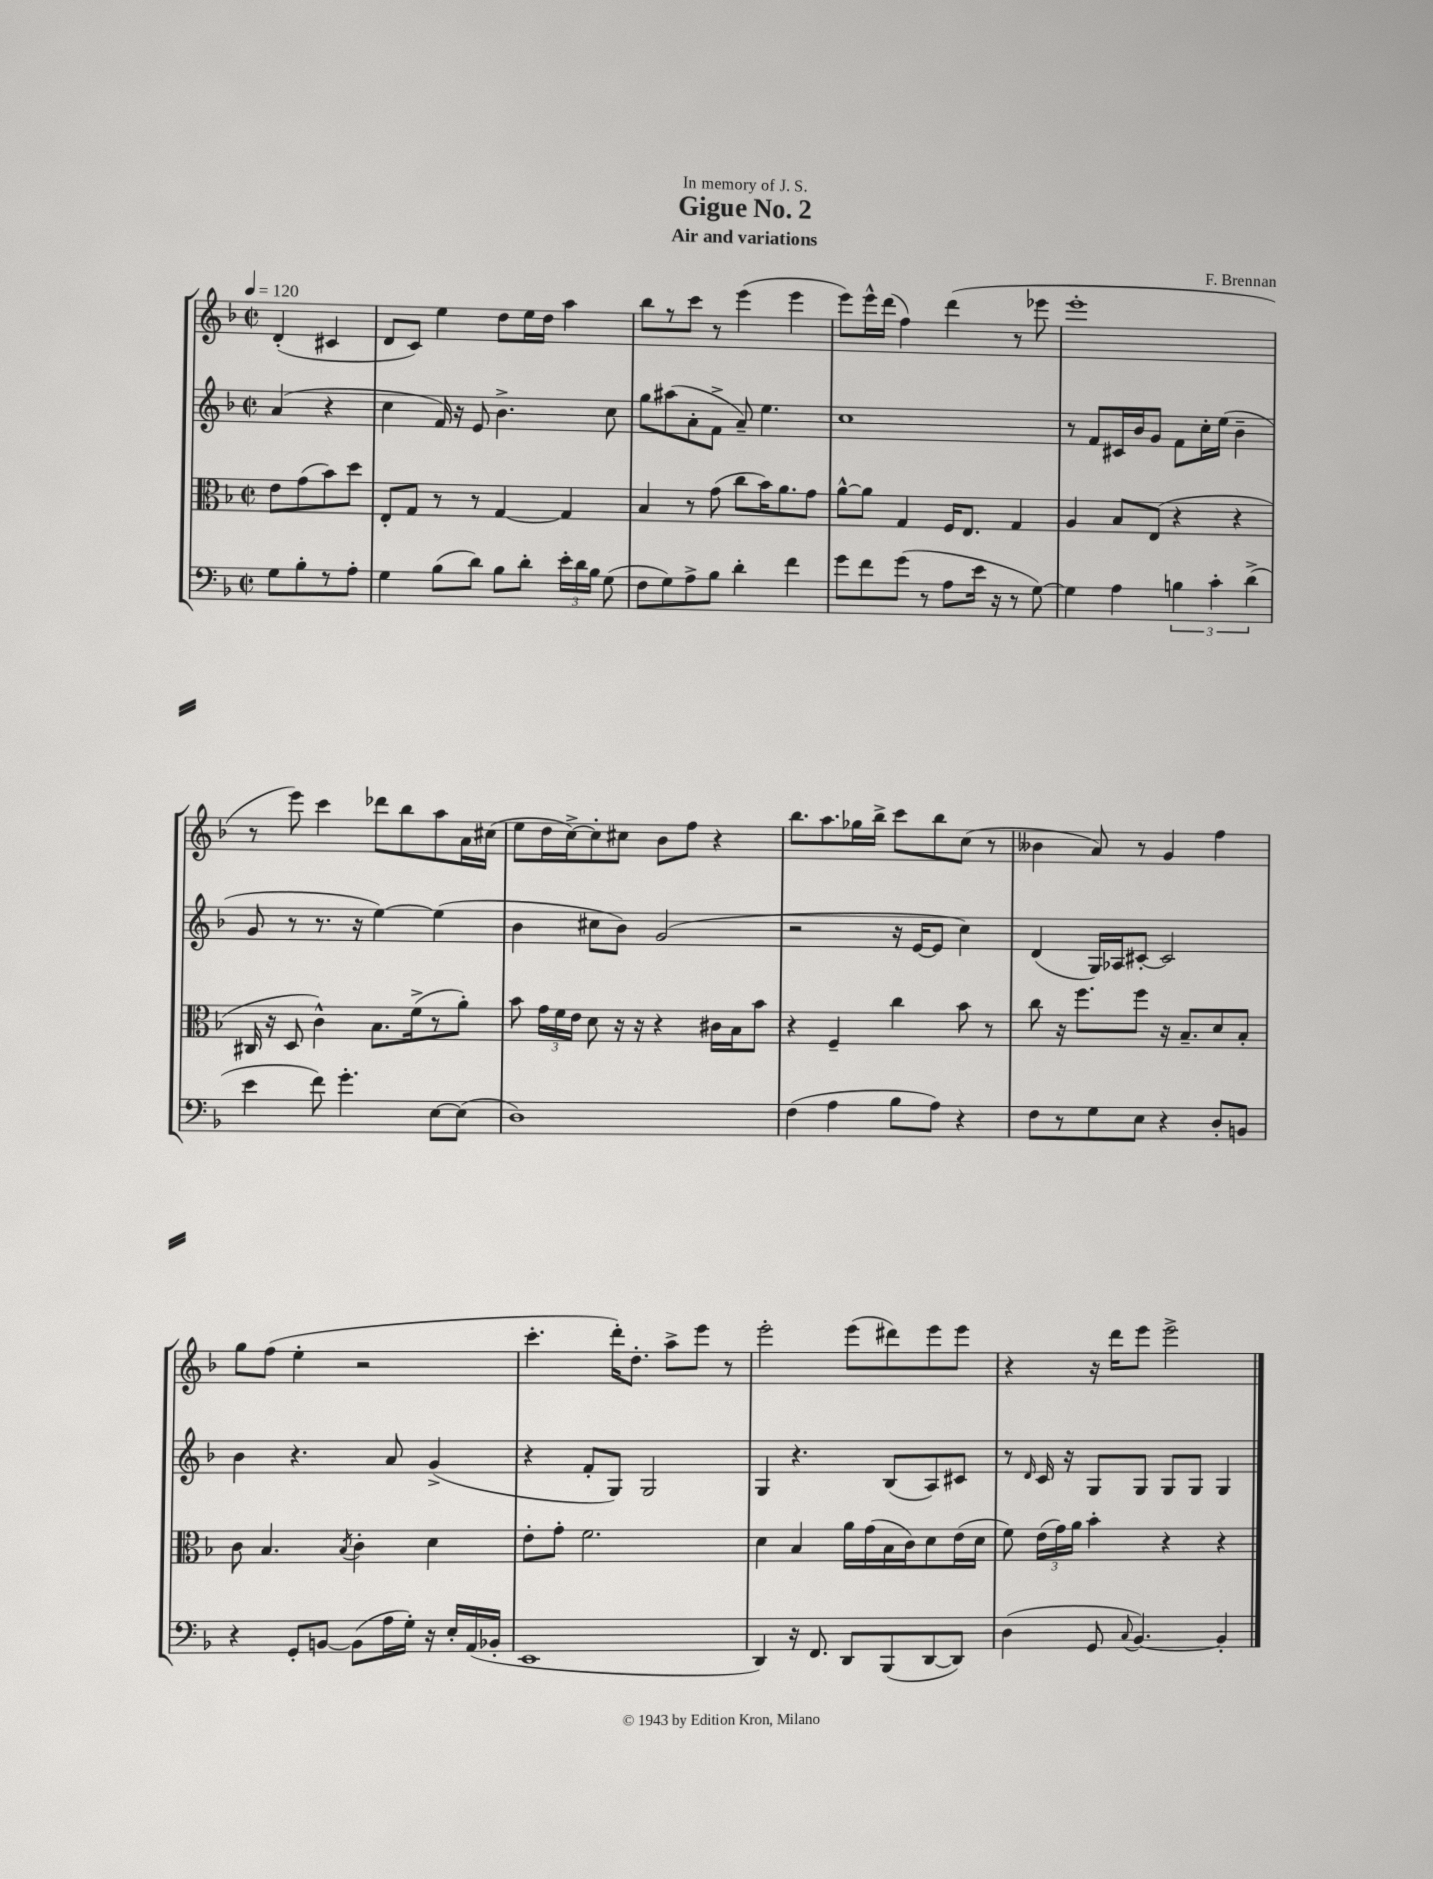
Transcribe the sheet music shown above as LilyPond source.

\header { title = "Gigue No. 2" composer = "F. Brennan" subtitle = "Air and variations" dedication = "In memory of J. S." }
<<
\new StaffGroup <<
\new Staff = "s0" {
    \clef treble \key f \major \defaultTimeSignature \time 2/2 \partial 2 \tempo 4 = 120
    \autoBeamOff d'4-.( cis'4 |
    d'8[ c'8]) e''4 d''8[ e''16 d''16] a''4 |
    bes''8[ r8 c'''8] r8 e'''4( e'''4 |
    e'''8[) e'''16-^ d'''16]( f''4) d'''4( r8 ees'''8 |
    e'''1-. |
    r8 e'''8) c'''4 des'''8[ bes''8 a''8 a'16 cis''16]( |
    e''8[ d''16 c''16~->) c''8-. cis''8] bes'8[ f''8] r4 |
    bes''8.[ a''8. ges''16 bes''16]-> c'''8[ bes''8 c''8]( r8 |
    beses'4 a'8) r8 g'4 f''4 |
    g''8[ f''8]( e''4-. r2 |
    c'''4.-. d'''16[-.) d''8.]-. a''8[-> e'''8] r8 |
    e'''2-. e'''8[( dis'''8) e'''8 e'''8] |
    r4 r16 d'''16[ e'''8] e'''2-> \bar "|." |
}
\new Staff = "s1" {
    \clef treble \key f \major \defaultTimeSignature \time 2/2 \partial 2
    \autoBeamOff a'4( r4 |
    c''4 f'16) r16 e'8 bes'4.-> c''8 |
    g''8[ ais''8( a'8-. f'8]-> a'8--) e''4. |
    c''1 |
    r8 f'8[ cis'16 bes'16 g'8] f'8[ c''16-. e''16]( bes'4-- |
    g'8 r8 r8. r16 e''4~) e''4( |
    bes'4 cis''8[ bes'8]) g'2( |
    r2 r16 e'16[~ e'8] c''4) |
    d'4( g16[) aes16 cis'8]~-. cis'2 |
    bes'4 r4. a'8 g'4->( |
    r4 f'8[-. g8]) g2 |
    g4 r4. bes8[( a8) cis'8] |
    r8 \grace { d'16 } c'16 r16 g8[ g8] g8[ g8] g4 \bar "|." |
}
\new Staff = "s2" {
    \clef alto \key f \major \defaultTimeSignature \time 2/2 \partial 2
    \autoBeamOff e'8[ g'8( bes'8) d''8] |
    e8[-. g8] r8 r8 g4~ g4 |
    bes4 r8 g'8( c''8[ bes'16) a'8. g'8] |
    a'8[~-^ a'8] g4 f16[ e8.] g4 |
    a4 bes8[ e8]( r4 r4 |
    cis16 r16 d8 c'4-^) bes8.[ f'16->( r8 a'8]-.) |
    bes'8 \tuplet 3/2 { g'16[ f'16 e'16] } d'8 r16 r16 r4 cis'16[ bes16 bes'8] |
    r4 f4-- c''4 bes'8 r8 |
    c''8 r16 f''8.[ f''8] r16 bes8.[-- d'8 bes8]-. |
    c'8 bes4. \acciaccatura { bes8 } c'4-. d'4 |
    e'8[-. g'8]-. f'2. |
    d'4 bes4 a'16[ g'16( bes16 c'16) d'8 e'16( d'16] |
    f'8) \tuplet 3/2 { e'16[( g'16) a'16] } bes'4-. r4 r4 \bar "|." |
}
\new Staff = "s3" {
    \clef bass \key f \major \defaultTimeSignature \time 2/2 \partial 2
    \autoBeamOff g8[ bes8-. r8 a8]-. |
    g4 bes8[( d'8]) bes8[ d'8]-. \tuplet 3/2 { e'16[-. d'16 bes16] } g8( |
    f8[ g8) a8-> bes8] d'4-. f'4 |
    g'8[ f'8 g'8]( r8 a8[ e'16] r16 r8 g8~) |
    g4 a4 \tuplet 3/2 { b4 c'4-. d'4->( } |
    e'4 f'8) g'4.-. e8[~ e8]( |
    d1) |
    f4( a4 bes8[ a8]) r4 |
    f8[ r8 g8 e8] r4 d8[-. b,8] |
    r4 g,8[-. b,8]~ b,8[( a16 g16]-.) r16 e16[-. a,16( bes,16]-. |
    e,1 |
    d,4) r16 f,8. d,8[ bes,,8( d,8~ d,8]) |
    d4( g,8 \appoggiatura { c8 } bes,4.~) bes,4-. \bar "|." |
}
>>
>>
\layout { \context { \Score \remove "Bar_number_engraver" } }
